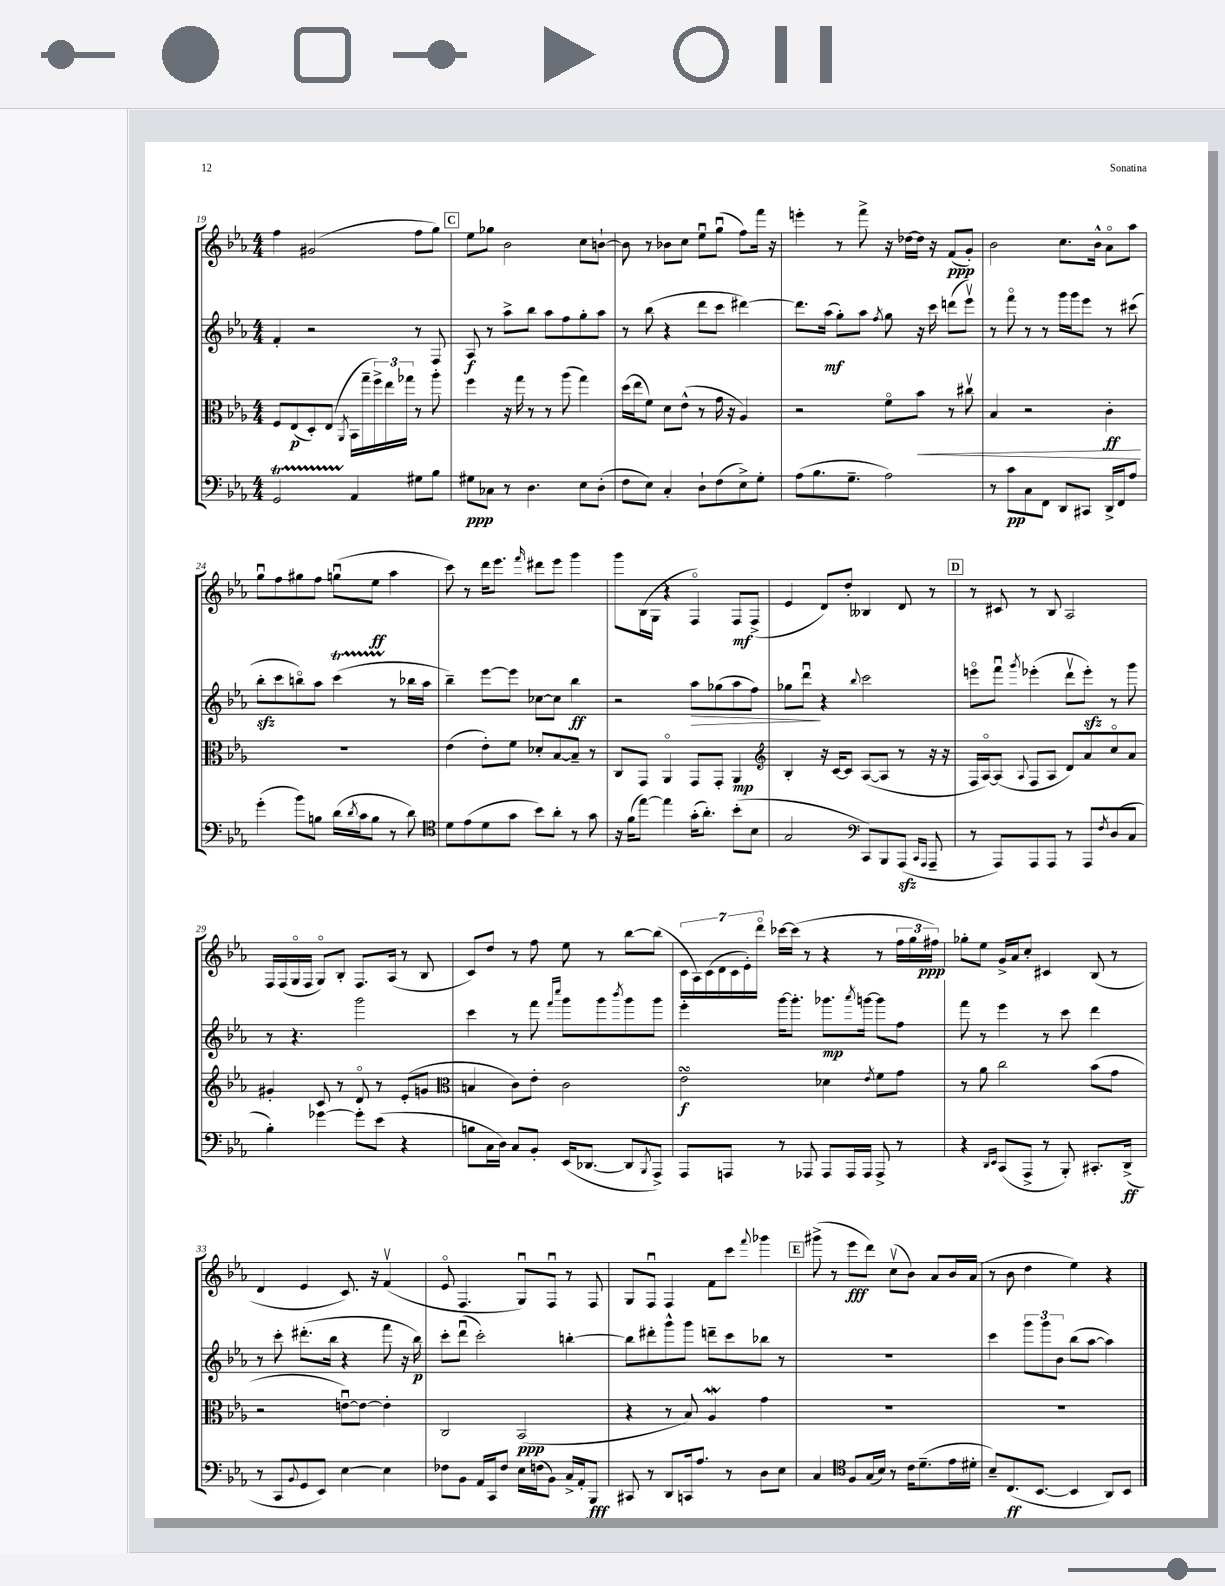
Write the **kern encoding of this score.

**kern	**kern	**kern	**kern
*staff4	*staff3	*staff2	*staff1
*clefF4	*clefC3	*clefG2	*clefG2
*k[b-e-a-]	*k[b-e-a-]	*k[b-e-a-]	*k[b-e-a-]
*M4/4	*M4/4	*M4/4	*M4/4
2GG/	8F/L	4f'/	4ff\
.	(8E-/	.	.
.	8D'/)	2r	(2g#/
.	(8E-/J	.	.
.	8qAA-/	.	.
4AA-/	16BB-\LL	.	.
.	16gg~\	.	.
.	24ff^\)	.	.
.	24ee-\	.	.
.	24gg-\JJ	.	.
8G#\L	8r	8r	8ff\L
8B-\J	8aa-'\	8F/	8gg\J)
=	=	=	=
8G#\L	4ff\	8A-/	8ee-\L
8C-\J	.	8r	8gg-\J
8r	16r	8aa-^\L	2b-\
.	16gg\	.	.
4.D\	8r	8bb-\J	.
.	8r	8aa-\L	.
.	(8aa-\	8ff\	.
8E-\L	4gg\)	8gg'\	8cc\L
(8D'\J	.	8aa-\J	[8b`\J
=	=	=	=
8F\L	(16dd\LL	8r	8b\]
.	16ee-\J	.	.
8E-\J)	8f\J)	(8bb-\	8r
4C'/	8d\L	4r	8b-\L
.	(8e-^^\J	.	8cc\J
8D`\L	8r	8ddd\L	8ee-u\L
(8F\	16g\	8ccc\J	(8ggu\J
.	16r	.	.
8E-^\)	4A-/)	[4ddd#\)	8ff\L)
8G'\J	.	.	16fff\Jk
.	.	.	16r
=	=	=	=
(8A-\L	2r	8.ddd#\]L	4eee'\
8.B-\	.	.	.
.	.	(16aa-\Jk	.
.	.	8gg'\L)	8r
8.G~\J	.	.	.
.	.	8aa-\J	8fff^\
.	.	8qff/	.
2A-\)	8fo\L	8gg\	16r
.	.	.	[16dd-\LL
.	8b-\J	16r	16dd-\]JJ
.	.	16ccc\	16r
.	8r	(8ddd\L	(8f/L
.	8cc#v\	8eee-v\J)	8g'/J)
=	=	=	=
8r	4B-/	8r	2b-\
8c\L	.	8fffo\	.
8C\	2r	8r	.
8FF\J	.	8r	.
8DD/L	.	16ggg\LL	8.cc\L
.	.	16ggg\J	.
8CC#/J	.	8eee-\J	.
.	.	.	16b-^^\Jk
16DD^/LL	4c'\	8r	8a-o\L
16FF/J	.	.	.
8A-/J	.	(8ccc#\	8aa-\J
=	=	=	=
(4g'\	1r	8bb-'\L	8ggu\L
.	.	8ccc\	8ff\
8b-\L)	.	8bbo\)	8gg#\
8B\J	.	8aa-\J	8ff\J
(16d\LL	.	(4ccc\	(8ggu\L
8qd/	.	.	.
16c\J	.	.	.
8B\J	.	.	8ee-\J
8r	.	8r	4aa-\
8d\)	.	16bb-\LL	.
.	.	16aa-\JJ	.
=	=	=	=
*clefC4	*	*	*
8d\L	(4e-\	4bb-~\)	8ccc\)
(8e-\	.	.	8r
8d\	8e-'\L)	[8eee-\L	16ddd\LK
.	.	.	8.eee-\J
8g\J	8f\J	8eee-\]J	.
.	.	.	16qqfff/
8b-\L)	8d-'/L	[8cc-\L	8ddd#\L
8a-'\J	[8B-/	8cc-\]J	8eee-\J
8r	8B-~/]J	4bb-\	4ggg\
8g\	8r	.	.
=	=	=	=
16r	8C/L	2r	8ggg\L
(16f\LK	.	.	.
[8ee-\J)	8GG/J	.	(16B-\L
.	.	.	16G\JJ
4ee-\]	4AA-o/	.	4r
(16g'\LK	8GG/L	8aa-\L	4Fo/)
8.a-'\J)	.	.	.
.	8GG'/J	(8gg-\	.
(8b-'\L	4AA-/	8aa-\	8F/L
8B-\J	.	8ff\J)	(8F^/J
=	=	=	=
*	*clefG2	*	*
2G/	4B-'/	8gg-\L	4e-/
.	.	8dddu\J	.
.	16r	4r	8d/L)
.	[16c/LK	.	.
.	8c/]J	.	8dd'/J
*clefF4	*	*	*
.	.	8qqbb-/	.
8CC/L)	([8A-/L	2ccc\	4B--/
8BBB-/	8A-/]J	.	.
(8AAA-/J	8r	.	8d/
16qqCC/LL	.	.	.
16qqAAA-/JJ	.	.	.
8AAA-~/	16r	.	8r
.	16r	.	.
=	=	=	=
8r	16F/LL	8eeeo\L	8r
.	[16A-o/J)	.	.
8AAA-/L)	(8A-/]J	8fffu\J	8c#/
.	8qqA-/	8qggg/	.
8AAA-/	8F/L	(4eee-'\	8r
8AAA-/J	8A-/J	.	8B-/
8r	8d/L)	8dddv\L	2A-/
8AAA-/L	8a-/	8eee-'\J)	.
8qF/	.	.	.
(8D/	8cco/	8r	.
8C/J	8a-/J	8ggg\	.
=	=	=	=
4B-'\)	4g#'/	8r	16F/LL
.	.	.	(16F/
.	.	4.r	16Go/
.	.	.	16F/JJ
[4g-\	8c/	.	8Go/L)
.	8r	.	8B-'/J
8g-'\]L	8do/	2ggg\	8.F/L
(8e-\J	8r	.	.
.	.	.	(16A-/Jk
4r	(8e-'/L	.	8r
.	8g/J	.	8B-/
=	=	=	=
*	*clefC3	*	*
8B\L	4B/	4ccc\	8c/L)
16C\L	.	.	8dd/J
16D\JJ)	.	.	.
8C/L	8c\L)	8r	8r
8BB-'/J	8e-'\J	8fff\	8ff\
.	.	16qqfff/LL	.
.	.	16qqcccc/JJ	.
(16EE-/LK	2c\	8ggg\L	8ee-\
[8.DD-/J	.	.	.
.	.	8ggg\	8r
.	.	8qbbb-/	.
8DD-/]L	.	8ggg\	[8bb-\L
8qBBB-/	.	.	.
8AAA-^/J)	.	8ggg\J	(8bb-\]J
=	=	=	=
8AAA-/L	2e-\	4eee-'\	28c\LL
.	.	.	28A-\)
.	.	.	(28c\
.	.	.	28d\
8AAA/J	.	.	.
.	.	.	28c\
.	.	.	28e-'\)
.	.	.	28dddo\JJ
8r	.	[16ggg\LK	[16ccc-\LL
.	.	8.ggg'\]J	(16ccc-\]JJ
8AAA-/	.	.	8r
8AAA-/L	4d-\	8.ggg-\L	4r
16AAA-/L	.	.	.
.	.	8qaaa-/	.
16AAA-/JJ	.	[16ggg\Jk	.
.	8qe-/	.	.
8AAA-^/	8f\L	8ggg\]L	8r
8r	8g\J	8ff\J	24ff\LL
.	.	.	24gg\
.	.	.	24ff#\JJ)
=	=	=	=
4r	8r	8fff\	8gg-'\L
.	8a-\	8r	8ee-\J
16qqDD/LL	.	.	.
16qqEE-/JJ	.	.	.
(8CC/L	2cc\	4eee-\	16g^/LL
.	.	.	16a-/J
8AAA-^/J	.	.	8cc'/J
8r	.	8r	4c#/
8BBB-'/)	.	8ccc\	.
8.CC#'/L	(8b-\L	4ddd\	(8B-/
.	8g\J	.	8r
(16DD^/Jk	.	.	.
=	=	=	=
8r	2r	8r	4d/
8CC/L	.	8ccc'\	.
8qqBB-/	.	.	.
8GG/	.	(8.ddd#'\L	4e-/
8EE-/J)	.	.	.
.	.	16bb-\Jk	.
[4E-\	[8eu\L)	4r	8.c/)
.	8e\_J	.	.
.	.	.	16r
4E-\]	4e'\]	8fff\	(4fv/
.	.	16r	.
.	.	16bb-\)	.
=	=	=	=
8F-\L	2C/	8ccc'\L	8e-o/
8BB-\J	.	(8dddu\J	4.F/
16AA-/LL	.	2ccc'\)	.
16CC/J	.	.	.
8F-/J	.	.	.
16E-\LL	(2BB-/	.	8Gu/L)
(16F\J	.	.	.
8BB-\J)	.	.	8Fu/J
16C^/LL	.	[4bb'\	8r
16AA-'/J	.	.	.
8BBB-/J	.	.	8F/
=	=	=	=
8CC#/	4r	8bb\]L	8G/L
8r	.	8ddd#'\	8Fu/J
8DD/L	8r	8ggg^^\	4F/
16CC/k	8B-/)	8ggg\J	.
8.A-/J	.	.	.
.	4A-/	8ddd~\L	8f\L
8r	.	8ccc\	8ccc\J
.	.	.	8qqfff/
8D\L	4g\	8bb-\J	4ggg-\
8E-\J	.	8r	.
=	=	=	=
4C/	1r	1r	(8ggg#^\
.	.	.	8r
*clefC4	*	*	*
8F/L	.	.	8eee-\L
(16G/L	.	.	8ddd\J)
16B-/JJ)	.	.	.
8r	.	.	(8ccv\L
16c\LK	.	.	8b-\J)
(8.d~\	.	.	.
.	.	.	8a-/L
16e-\L	.	.	16b-/L
16d#'\JJ	.	.	(16a-/JJ
=	=	=	=
8B-~/L)	1r	4ccc\	8r
(8.C/	.	.	8b-\
.	.	12ggg\L	4dd\
[8.BB-/J	.	.	.
.	.	12ggg\	.
.	.	12b-\J	.
4BB-/]	.	(8bb-\L	4ee-\)
.	.	[8aa-\J	.
8AA-/L)	.	4aa-\])	4r
8BB-/J	.	.	.
==	==	==	==
*-	*-	*-	*-
